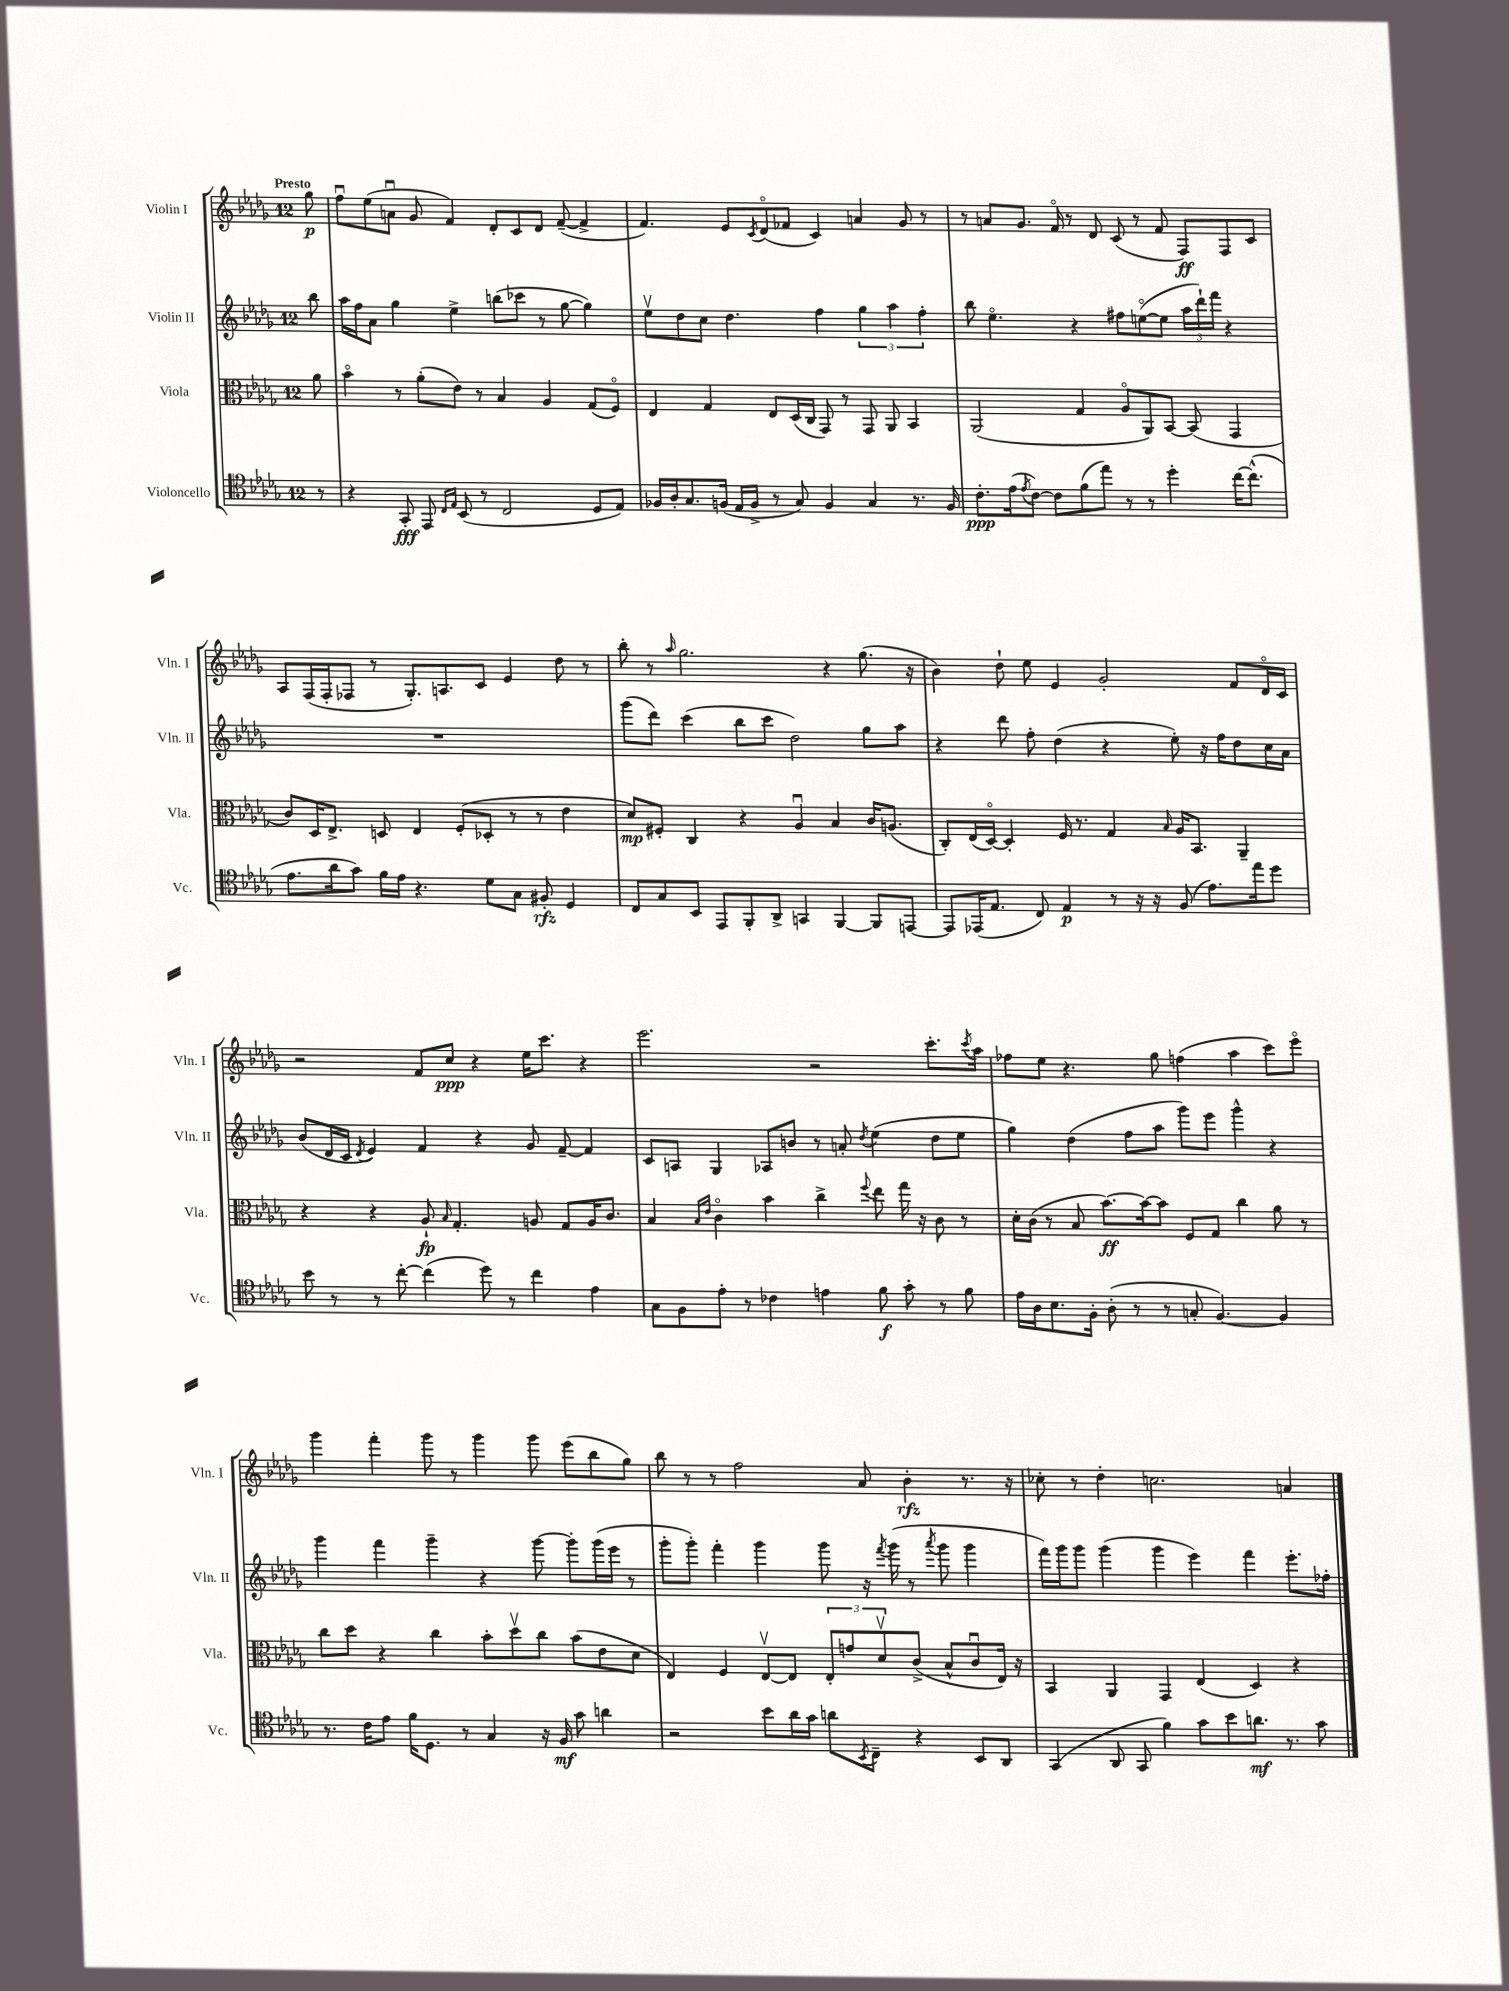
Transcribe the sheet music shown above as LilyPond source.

<<
\new StaffGroup <<
\new Staff = "s0" \with { instrumentName = "Violin I" shortInstrumentName = "Vln. I" } {
    \clef treble \key des \major \once \override Staff.TimeSignature.style = #'single-digit \time 12/8 \partial 8 \tempo "Presto"
    ges''8\p |
    f''8\downbow ees''8( a'8\downbow ges'8 f'4) des'8-. c'8 des'8 f'8~--( f'4-> |
    f'4.) ees'8 \acciaccatura { c'8 } des'8\flageolet( fes'8 c'4) a'4 ges'8 r8 |
    r8 a'8 ges'8. f'16\flageolet r8 des'8 c'8( r8 f'8 f8\ff) f8 c'8 |
    aes8 f16( f16-. fes8 r8 ges8.-.) a8. c'8 ees'4 des''8 r8 |
    bes''8-. r8 \grace { aes''16 } ges''2. r4 ges''8.( r16 |
    bes'4) des''8-! ees''8 ees'4 ges'2-. f'8 des'16\flageolet c'16 |
    r2 f'8 c''8\ppp r4 ees''16 c'''8. r4 |
    ees'''2. r2 c'''8.-. \acciaccatura { c'''8 } aes''16 |
    fes''8 ees''8 r4. ges''8 f''4( aes''4 c'''8) ees'''8\flageolet |
    ges'''4 f'''4-. ges'''8 r8 ges'''4 ges'''8 ees'''8( bes''8 ges''8) |
    bes''8 r8 r8 f''2 aes'8 bes'4-.\rfz r8. r16 |
    ces''8-. r8 des''4-. c''2. a'4 \bar "|." |
}
\new Staff = "s1" \with { instrumentName = "Violin II" shortInstrumentName = "Vln. II" } {
    \clef treble \key des \major \once \override Staff.TimeSignature.style = #'single-digit \time 12/8 \partial 8
    bes''8 |
    aes''16 f''16 aes'8 ges''4 ees''4-> b''8( ces'''8 r8 ges''8~ ges''4) |
    ees''8\upbow des''8 c''8 des''4. f''4 \tuplet 3/2 { ges''4 aes''4 f''4-. } |
    bes''8 ees''4.\flageolet r4 fis''8 e''8~\flageolet( e''8 \tuplet 3/2 { aes''16 des'''16-!) f'''16 } r4 |
    R1. |
    ges'''8( des'''8) c'''4( bes''8 c'''8 des''2) ges''8 aes''8 |
    r4 des'''8 f''8-. des''4( r4 ees''8-.) r16 f''16 des''8 c''16 aes'16 |
    bes'8( des'16 c'16 \acciaccatura { des'8 } ees'4) f'4 r4 ges'8 f'8~-- f'4 |
    c'8 a8 ges4 aes8 b'8 r8 a'8-. \acciaccatura { des''8 } ees''4( des''8 ees''8 |
    ges''4) des''4( f''8 aes''8 ges'''8) ees'''8 ges'''4-^ r4 |
    ges'''4 f'''4 ges'''4-- r4 ges'''8~ ges'''8-. ges'''16( ees'''16 r8 |
    ges'''8-. ges'''8-.) f'''4-. ges'''4 ges'''8 r16 \acciaccatura { f'''8 } ges'''16( r8 \acciaccatura { aes'''8 } ges'''8 ges'''4 |
    f'''16) ges'''16 ges'''8 ges'''4( ges'''4 ees'''4) f'''4 ees'''8.-. fes''16-. \bar "|." |
}
\new Staff = "s2" \with { instrumentName = "Viola" shortInstrumentName = "Vla." } {
    \clef alto \key des \major \once \override Staff.TimeSignature.style = #'single-digit \time 12/8 \partial 8
    aes'8 |
    bes'4\flageolet r8 aes'8-.( ees'8) r8 bes4 aes4 ges8( f8\flageolet) |
    ees4 ges4 ees8 des16( c16 ges,8) r8 ges,8 aes,8 bes,4 |
    aes,2( ges4 aes8\flageolet aes,8) bes,8~ bes,8( ges,4 |
    c'8) des16 ees8.-> d8 ees4 f8-.( des8-. r8 r8 ees'4 |
    des'8\mp) fis8-. c4 r4 aes4\downbow bes4 c'16 a8.( |
    c8-.) ees16( des16~\flageolet) des4-. f16 r8. ges4 \grace { bes16 } aes16 bes,8. aes,4-- |
    r4 r4 aes8-!\fp \grace { bes16 } ges4.-. a8 ges8 a16 c'8. |
    bes4 \grace { bes16 ees'16 } c'4\flageolet bes'4 c''4-> \appoggiatura { f''8 } ees''8 ges''16 r16 c'8 r8 |
    des'16-. c'16( r8 bes8 bes'8.~\ff) bes'16~ bes'8 f8 ges8 c''4 aes'8 r8 |
    c''8 des''8 r4 c''4 bes'8-. des''8\upbow c''8 bes'8( ees'8 des'8 |
    ees4) f4 ees8~\upbow ees8 \tuplet 3/2 { ees8-. g'8 des'8\upbow } c'8->( bes8-^ c'8\downbow ees16) r16 |
    bes,4 aes,4 ges,4 ees4( des4) r4 \bar "|." |
}
\new Staff = "s3" \with { instrumentName = "Violoncello" shortInstrumentName = "Vc." } {
    \clef tenor \key des \major \once \override Staff.TimeSignature.style = #'single-digit \time 12/8 \partial 8
    r8 |
    r4 ges,8-.\fff ees,8 \grace { c16 ees16 } bes,8( r8 c2 des8 ees8) |
    fes16 aes16-. ges8. f16( ees16 f16-> r8 ges8) f4 ges4 r8. f16 |
    c'8.-.\ppp ees'16( \acciaccatura { ees'8 } c'8~) c'8 f'8( ees''8) r8 r8 des''4-. c''16~ c''8.-^( |
    ees'8. aes'16 ges'8) f'16 ees'16 r4. des'8 ges8 fis8-.\rfz des4 |
    c8 ges8 bes,8 ees,8 f,8-. aes,8-> g,4 f,4~ f,8 e,8~ |
    e,8 ees,16( ees8. c8) ees4\p r8 r16 r16 f8( ees'8.) ees''16 des''8 |
    bes'8 r8 r8 c''8~-. c''4( des''8) r8 c''4 ees'4 |
    ges8 f8 ees'8-. r8 ces'4 e'4 f'8\f ges'8-. r8 f'8 |
    ees'16 aes16 bes8. f16-. aes8-.( r8 r8 g8-. f4.~) f4 |
    r8. c'16 ees'8 f'16 des8. r8 ges4 r16 f16\mf ges'8 a'4 |
    r2 bes'8 aes'16 ges'16 a'8 \acciaccatura { bes,8 } c8-- r4 bes,8 aes,8 |
    ges,4( aes,8 ges,8 f'4) ges'8 bes'8 a'8.\mf r8. ges'8 \bar "|." |
}
>>
>>
\layout { \context { \Score \remove "Bar_number_engraver" } }
